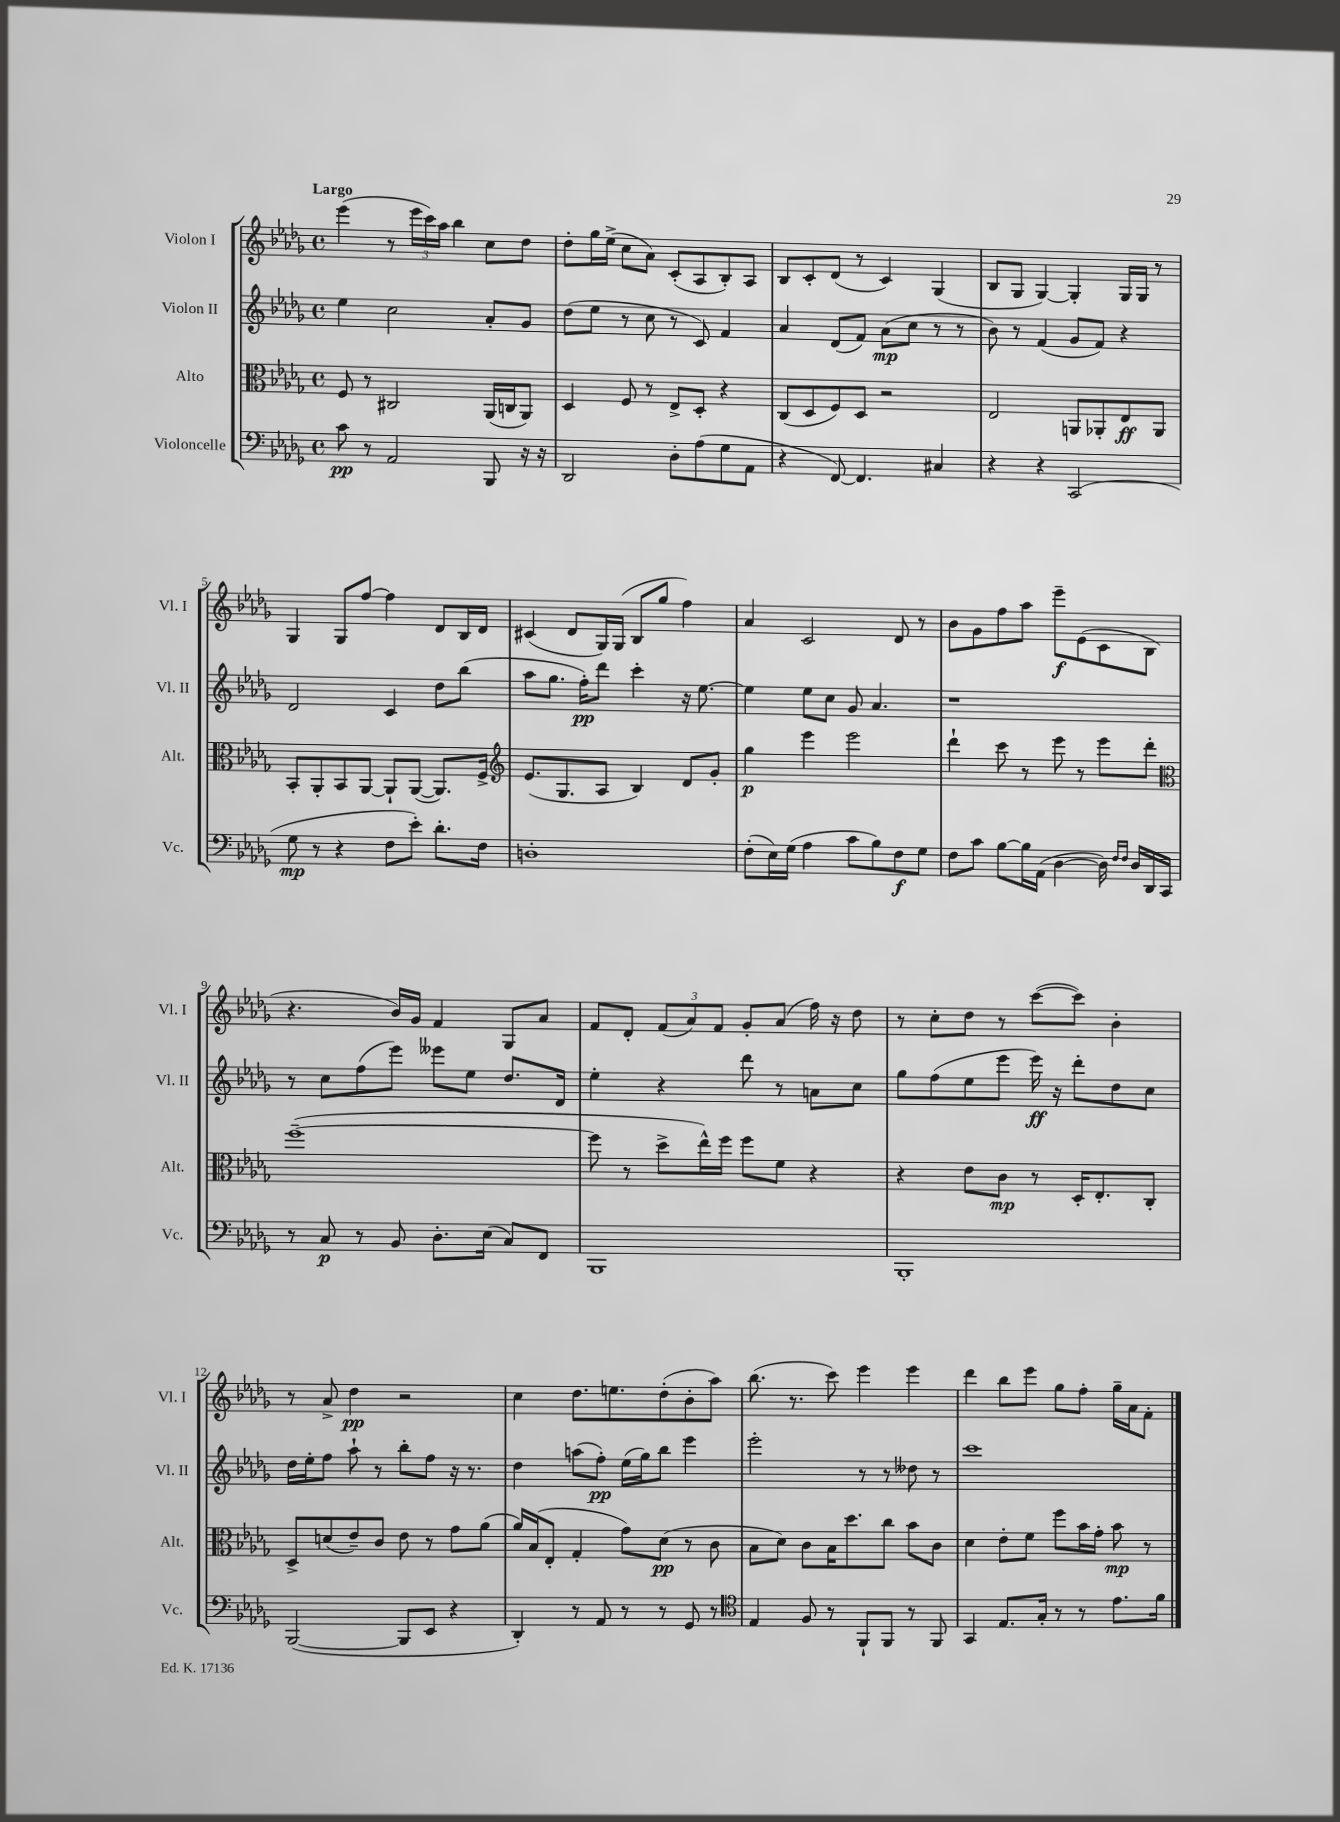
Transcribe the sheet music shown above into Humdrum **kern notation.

**kern	**kern	**kern	**kern
*staff4	*staff3	*staff2	*staff1
*clefF4	*clefC3	*clefG2	*clefG2
*k[b-e-a-d-g-]	*k[b-e-a-d-g-]	*k[b-e-a-d-g-]	*k[b-e-a-d-g-]
*M4/4	*M4/4	*M4/4	*M4/4
*met(c)	*met(c)	*met(c)	*met(c)
8c\	8F/	4ee-\	(4eee-\
8r	8r	.	.
2AA-/	2C#/	2cc\	8r
.	.	.	24eee-\LL
.	.	.	24ccc\)
.	.	.	24aa-\JJ
.	.	.	4bb-\
8BBB-/	(16AA-/LL	8a-'/L	8cc\L
.	16C/J	.	.
16r	8AA-/J)	8g-/J	8dd-\J
16r	.	.	.
=	=	=	=
2DD-/	4D-/	(8dd-\L	8dd-'\L
.	.	8ee-\J	16gg-\L
.	.	.	(16ee-^\JJ
.	8F/	8r	8cc\L
.	8r	8cc\	8a-\J)
8D-'\L	8E-^/L	8r	(8c'/L
(8A-\	8D-'/J	8c/)	8A-/
8G-\	4r	4f/	8B-'/)
8AA-\J	.	.	8A-/J
=	=	=	=
4r	(8C/L	4a-/	8B-/L
.	8D-/	.	8c'/
[8FF/)	8F/)	(8d-/L	(8d-/J
4.FF/]	8D-/J	8f/J)	8r
.	2r	(8a-\L	4c/)
.	.	8cc\J	.
4C#/	.	8r	(4G-/
.	.	8r	.
=	=	=	=
4r	2E-/	8b-\)	8B-/L
.	.	8r	8G-/J
4r	.	(4f/	[4G-/)
(2CC/	8AA/L	8g-/L	4G-'/]
.	8AA-'/	8f/J)	.
.	8E-/	4r	16G-/LL
.	.	.	16G-/JJ
.	8AA-/J	.	8r
=	=	=	=
8G-\	8BB-'/L	2d-/	4G-/
8r	8AA-'/	.	.
4r	8BB-/	.	8G-/L
.	[8AA-/J	.	[8ff/J
8F\L	8AA-`/]L	4c/	4ff\]
8e-'\J)	([8AA-/J	.	.
8.d-'\L	8.AA-/]L)	8dd-\L	8d-/L
.	.	(8bb-\J	16B-/L
16F\Jk	16F^/Jk	.	16d-/JJ
=	=	=	=
*	*clefG2	*	*
1D'	(8.e-/L	8aa-\L	(4c#/
.	.	8.gg-\J	.
.	8.G-/	.	.
.	.	.	8d-/L
.	.	16ff'\LK)	.
.	8A-/J	8ddd-\J	16G-/L)
.	.	.	(16G-/JJ
.	4B-/)	4ccc'\	8B-/L
.	.	.	8gg-/J
.	8d-/L	16r	4ff\)
.	.	[8.ee-\	.
.	8g-'/J	.	.
=	=	=	=
(8F'\L	4gg-\	4ee-\]	4a-/
16E-\L)	.	.	.
(16G-\JJ	.	.	.
4A-\	4eee-\	8ee-\L	2c/
.	.	8cc\J	.
8c\L	2eee-\	8g-/	.
8B-\)	.	4.a-/	.
8F\	.	.	8d-/
8G-\J	.	.	8r
=	=	=	=
8F\L	4ddd-`\	1r	8b-\L
8c\J	.	.	8g-\
[8B-\L	8ccc\	.	8ff\
16B-\]L	8r	.	8aa-\J
(16AA-\JJ	.	.	.
[4D-\	8eee-\	.	8eee-~\L
.	8r	.	(8e-\
16D-\])	8eee-\L	.	8c\
16qqF/LL	.	.	.
16qqF/JJ	.	.	.
16D-/LL	.	.	.
16DD-/	8ddd-'\J	.	8B-\J
16CC/JJ	.	.	.
=	=	=	=
*	*clefC3	*	*
8r	([1ff~	8r	4.r
8C/	.	8cc\L	.
8r	.	(8ff\	.
8BB-/	.	8eee-\J)	16b-/LL)
.	.	.	16g-/JJ
8.D-'\L	.	8eee--\L	4f/
.	.	8ee-\J	.
(16E-\Jk	.	.	.
8C/L)	.	8.dd-/L	8G-/L
8FF/J	.	.	8a-/J
.	.	16d-/Jk	.
=	=	=	=
1BBB-	8ff\]	4ee-'\	8f/L
.	8r	.	8d-'/J
.	8dd-^\L	4r	(12f/L
.	.	.	12a-/)
.	16ee-^^\L)	.	.
.	.	.	12f/J
.	16ff\JJ	.	.
.	8ff\L	8ddd-\	8g-'/L
.	8f\J	8r	(8a-/J
.	4r	8a\L	16ff\)
.	.	.	16r
.	.	8cc\J	8dd-\
=	=	=	=
1BBB-'	4r	8gg-\L	8r
.	.	(8ff\	8cc'\L
.	8e-\L	8ee-\	8dd-\J
.	8c\J	8eee-\J	8r
.	8r	16eee-\)	([8ccc\L
.	.	16r	.
.	16D-'/LK	8ddd-'\L	8ccc\]J)
.	8.E-'/	.	.
.	.	8dd-\	4b-'\
.	8C'/J	8cc\J	.
=	=	=	=
([2BBB-/	8D-^/L	16dd-\LL	8r
.	.	16ee-'\J	.
.	(8d/	8ff\J	8a-^/
.	8e-~/)	8aa-`\	4dd-\
.	8c/J	8r	.
8BBB-/]L	8e-\	8bb-'\L	2r
8EE-/J	8r	8ff\J	.
4r	8g-\L	16r	.
.	.	8.r	.
.	(8a-\J	.	.
=	=	=	=
4DD-'/)	16a-/LL)	4dd-\	4cc\
.	(16B-/J	.	.
.	8E-'/J	.	.
8r	4G-'/	(8aa\L	8.dd-\L
8AA-/	.	8ff'\J)	.
.	.	.	8.ee\
8r	8g-\L)	(16ee-\LL	.
.	.	16gg-\J)	.
8r	(8d-\J	8bb-\J	(8dd-'\
8GG-/	8r	4eee-\	8b-'\
8r	8c\	.	8aa-\J)
=	=	=	=
*clefC4	*	*	*
4E-/	8B-\L	2eee-'\	(8.bb-\
.	8d-\J)	.	.
.	.	.	8.r
8F/	8c\L	.	.
8r	16B-\K	.	8ccc\)
.	8.dd-\	.	.
8FF`/L	.	8r	4eee-\
8FF/J	8cc\J	8r	.
8r	8b-\L	8dd--\	4eee-\
8FF/	8c\J	8r	.
=	=	=	=
4GG-/	4d-\	1ccc	4ddd-\
8.E-/L	8e-'\L	.	8bb-\L
.	8f\J	.	8eee-\J
16G-'/Jk	.	.	.
8r	8ff\L	.	8gg-\L
8r	16b-\L	.	8ff'\J
.	16g-'\JJ	.	.
8.e-\L	8b-\	.	16gg-~\LL
.	.	.	16a-\J
.	8r	.	8f'\J
16f\Jk	.	.	.
==	==	==	==
*-	*-	*-	*-
